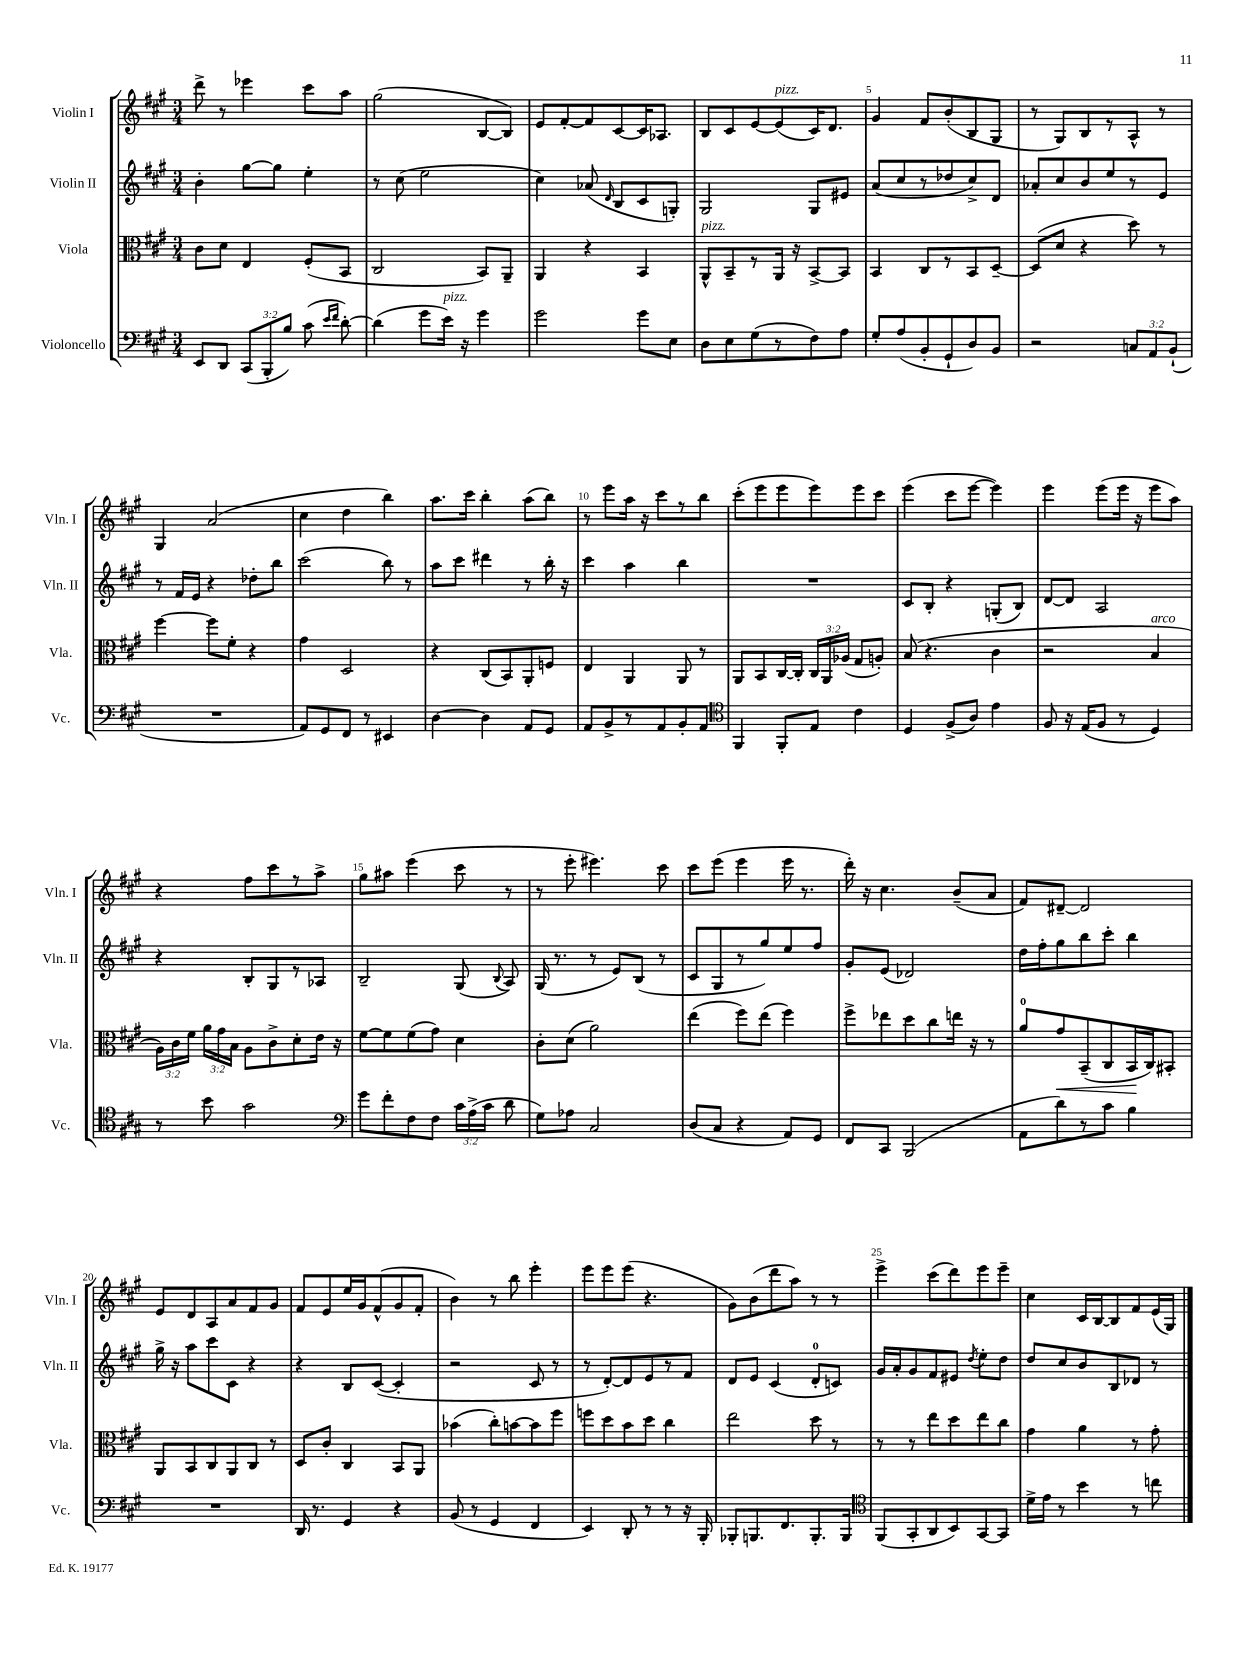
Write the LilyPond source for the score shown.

<<
\new StaffGroup <<
\new Staff = "s0" \with { instrumentName = "Violin I" shortInstrumentName = "Vln. I" } {
    \clef treble \key a \major \numericTimeSignature \time 3/4
    \autoBeamOff d'''8-> r8 ees'''4 cis'''8[ a''8] |
    gis''2( b8[~ b8]) |
    e'8[ fis'8~-. fis'8 cis'8~ cis'16 aes8.] |
    b8[ cis'8 e'8~ e'8^\markup { \italic "pizz." }( cis'16) d'8.] |
    gis'4 fis'8[ b'8-.( b8 gis8] |
    r8 gis8[) b8 r8 a8]-^ r8 |
    gis4 a'2( |
    cis''4 d''4 b''4) |
    a''8.[ cis'''16] b''4-. a''8[( b''8]) |
    r8 e'''8[ a''16] r16 cis'''8[ r8 b''8] |
    cis'''8[-.( e'''8 e'''8 e'''8) e'''8 cis'''8] |
    e'''4( cis'''8[ e'''8]~ e'''4) |
    e'''4 e'''8[( e'''16] r16 e'''8[ a''8]) |
    r4 fis''8[ cis'''8 r8 a''8]-> |
    gis''8[ ais''8] e'''4( cis'''8 r8 |
    r8 e'''8-. eis'''4.) cis'''8 |
    cis'''8[ e'''8]( e'''4 e'''16 r8. |
    d'''16-.) r16 cis''4. b'8[--( a'8] |
    fis'8[) dis'8]~-- dis'2 |
    e'8[ d'8 a8 a'8 fis'8 gis'8] |
    fis'8[ e'8 e''16 gis'16 fis'8-^( gis'8 fis'8]-. |
    b'4) r8 b''8 e'''4-. |
    e'''8[ e'''8 e'''8]( r4. |
    gis'8[) b'8( d'''8 a''8]) r8 r8 |
    e'''4-> cis'''8[( d'''8) e'''8 e'''8]-- |
    cis''4 cis'16[ b16~ b8 fis'8 e'16( gis16]) \bar "|." |
}
\new Staff = "s1" \with { instrumentName = "Violin II" shortInstrumentName = "Vln. II" } {
    \clef treble \key a \major \numericTimeSignature \time 3/4
    \autoBeamOff b'4-. gis''8[~ gis''8] e''4-. |
    r8 cis''8( e''2 |
    cis''4) aes'8( \grace { d'16 } b8[ cis'8 g8]-.) |
    gis2 gis8[ eis'8] |
    a'8[( cis''8 r8 des''8 cis''8->) d'8] |
    aes'8[-. cis''8 b'8 e''8 r8 e'8] |
    r8 fis'16[ e'16] r4 des''8[-. b''8] |
    cis'''2( b''8) r8 |
    a''8[ cis'''8] dis'''4 r8 b''16-. r16 |
    cis'''4 a''4 b''4 |
    R2. |
    cis'8[ b8]-. r4 g8[-.( b8]) |
    d'8[~ d'8] a2 |
    r4 b8[-. gis8 r8 aes8] |
    b2-- gis8( \appoggiatura { b8 } a8) |
    gis16( r8. r8 e'8[) b8]( r8 |
    cis'8[ gis8 r8 gis''8) e''8 fis''8] |
    gis'8[-. e'8]( des'2) |
    d''16[ fis''16-. gis''8 b''8 cis'''8]-. b''4 |
    gis''16-> r16 a''8[ cis'''8 cis'8] r4 |
    r4 b8[ cis'8]~( cis'4-. |
    r2 cis'8 r8 |
    r8 d'8[~-.) d'8 e'8 r8 fis'8] |
    d'8[ e'8] cis'4( d'8[-0-. c'8]) |
    gis'16[ a'16-. gis'8 fis'8 eis'8] \acciaccatura { d''8 } e''8[-. d''8] |
    d''8[ cis''8 b'8 b8 des'8] r8 \bar "|." |
}
\new Staff = "s2" \with { instrumentName = "Viola" shortInstrumentName = "Vla." } {
    \clef alto \key a \major \numericTimeSignature \time 3/4 \override Staff.TupletNumber.text = #tuplet-number::calc-fraction-text
    \autoBeamOff cis'8[ d'8] e4 fis8[-.( b,8] |
    cis2 b,8[) a,8]-- |
    a,4 r4 b,4 |
    a,8[-^^\markup { \italic "pizz." } b,8-- r8 a,16] r16 b,8[~-> b,8] |
    b,4 cis8[ r8 b,8 d8]~-- |
    d8[( d'8] r4 d''8) r8 |
    fis''4~ fis''8[ fis'8]-. r4 |
    gis'4 d2 |
    r4 cis8[( b,8) a,8-. f8] |
    e4 a,4 a,8 r8 |
    a,8[ b,8 cis16~ cis16]-. \tuplet 3/2 { cis16[ a,16 aes16]( } gis8[ a8]-.) |
    b8( r4. cis'4 |
    r2 b4^\markup { \italic "arco" } |
    \tuplet 3/2 { a16[) cis'16 fis'16] } \tuplet 3/2 { a'16[ gis'16 b16] } a8[ cis'8-> d'8-. e'16] r16 |
    fis'8[~ fis'8 fis'8( gis'8]) d'4 |
    cis'8[-. d'8]( a'2) |
    e''4( fis''8[) e''8]( fis''4) |
    fis''8[-> ees''8 d''8 cis''8 e''16] r16 r8 |
    a'8[-0 gis'8\< b,8--( cis8 b,16\! cis16) bis,8]-. |
    a,8[ b,8 cis8 a,8 cis8] r8 |
    d8[ cis'8]-. cis4 b,8[ a,8] |
    bes'4( cis''8[-.) b'8~ b'8 fis''8] |
    f''8[ d''8 b'8 d''8] cis''4 |
    e''2 d''8 r8 |
    r8 r8 e''8[ d''8 e''8 cis''8] |
    gis'4 a'4 r8 gis'8-. \bar "|." |
}
\new Staff = "s3" \with { instrumentName = "Violoncello" shortInstrumentName = "Vc." } {
    \clef bass \key a \major \numericTimeSignature \time 3/4 \override Staff.TupletNumber.text = #tuplet-number::calc-fraction-text
    \autoBeamOff e,8[ d,8] \tuplet 3/2 { cis,8[( b,,8-. b8]) } cis'8( \grace { e'16[ fis'16] } d'8~-.) |
    d'4( gis'8[ e'16]^\markup { \italic "pizz." }) r16 gis'4 |
    gis'2 gis'8[ e8] |
    d8[ e8 gis8( r8 fis8) a8] |
    gis8[-. a8( b,8-. gis,8-! d8) b,8] |
    r2 \tuplet 3/2 { c8[ a,8 b,8]-!( } |
    R2. |
    a,8[) gis,8 fis,8] r8 eis,4 |
    d4~ d4 a,8[ gis,8] |
    a,8[ b,8-> r8 a,8 b,8-. a,8] |
    \clef tenor fis,4 fis,8[-. e8] cis'4 |
    d4 fis8[->( a8]) e'4 |
    fis8 r16 e16[( fis8] r8 d4) |
    r8 b'8 gis'2 |
    \clef bass gis'8[ fis'8-. fis8 fis8] \tuplet 3/2 { cis'16[ a16->( cis'16] } d'8 |
    gis8[) aes8] cis2 |
    d8[( cis8] r4 a,8[) gis,8] |
    fis,8[ cis,8] b,,2( |
    a,8[ d'8) r8 cis'8] b4 |
    R2. |
    d,16 r8. gis,4 r4 |
    b,8( r8 gis,4 fis,4 |
    e,4) d,8-. r8 r8 r16 b,,16-. |
    bes,,8[-. b,,8. fis,8. b,,8.-. b,,16] |
    \clef tenor fis,8[( gis,8-. a,8 b,8) gis,8~ gis,8] |
    d'16[-> e'16] r8 b'4 r8 c''8 \bar "|." |
}
>>
>>
\layout { \context { \Score \override BarNumber.break-visibility = ##(#f #t #t) barNumberVisibility = #(every-nth-bar-number-visible 5) } }
